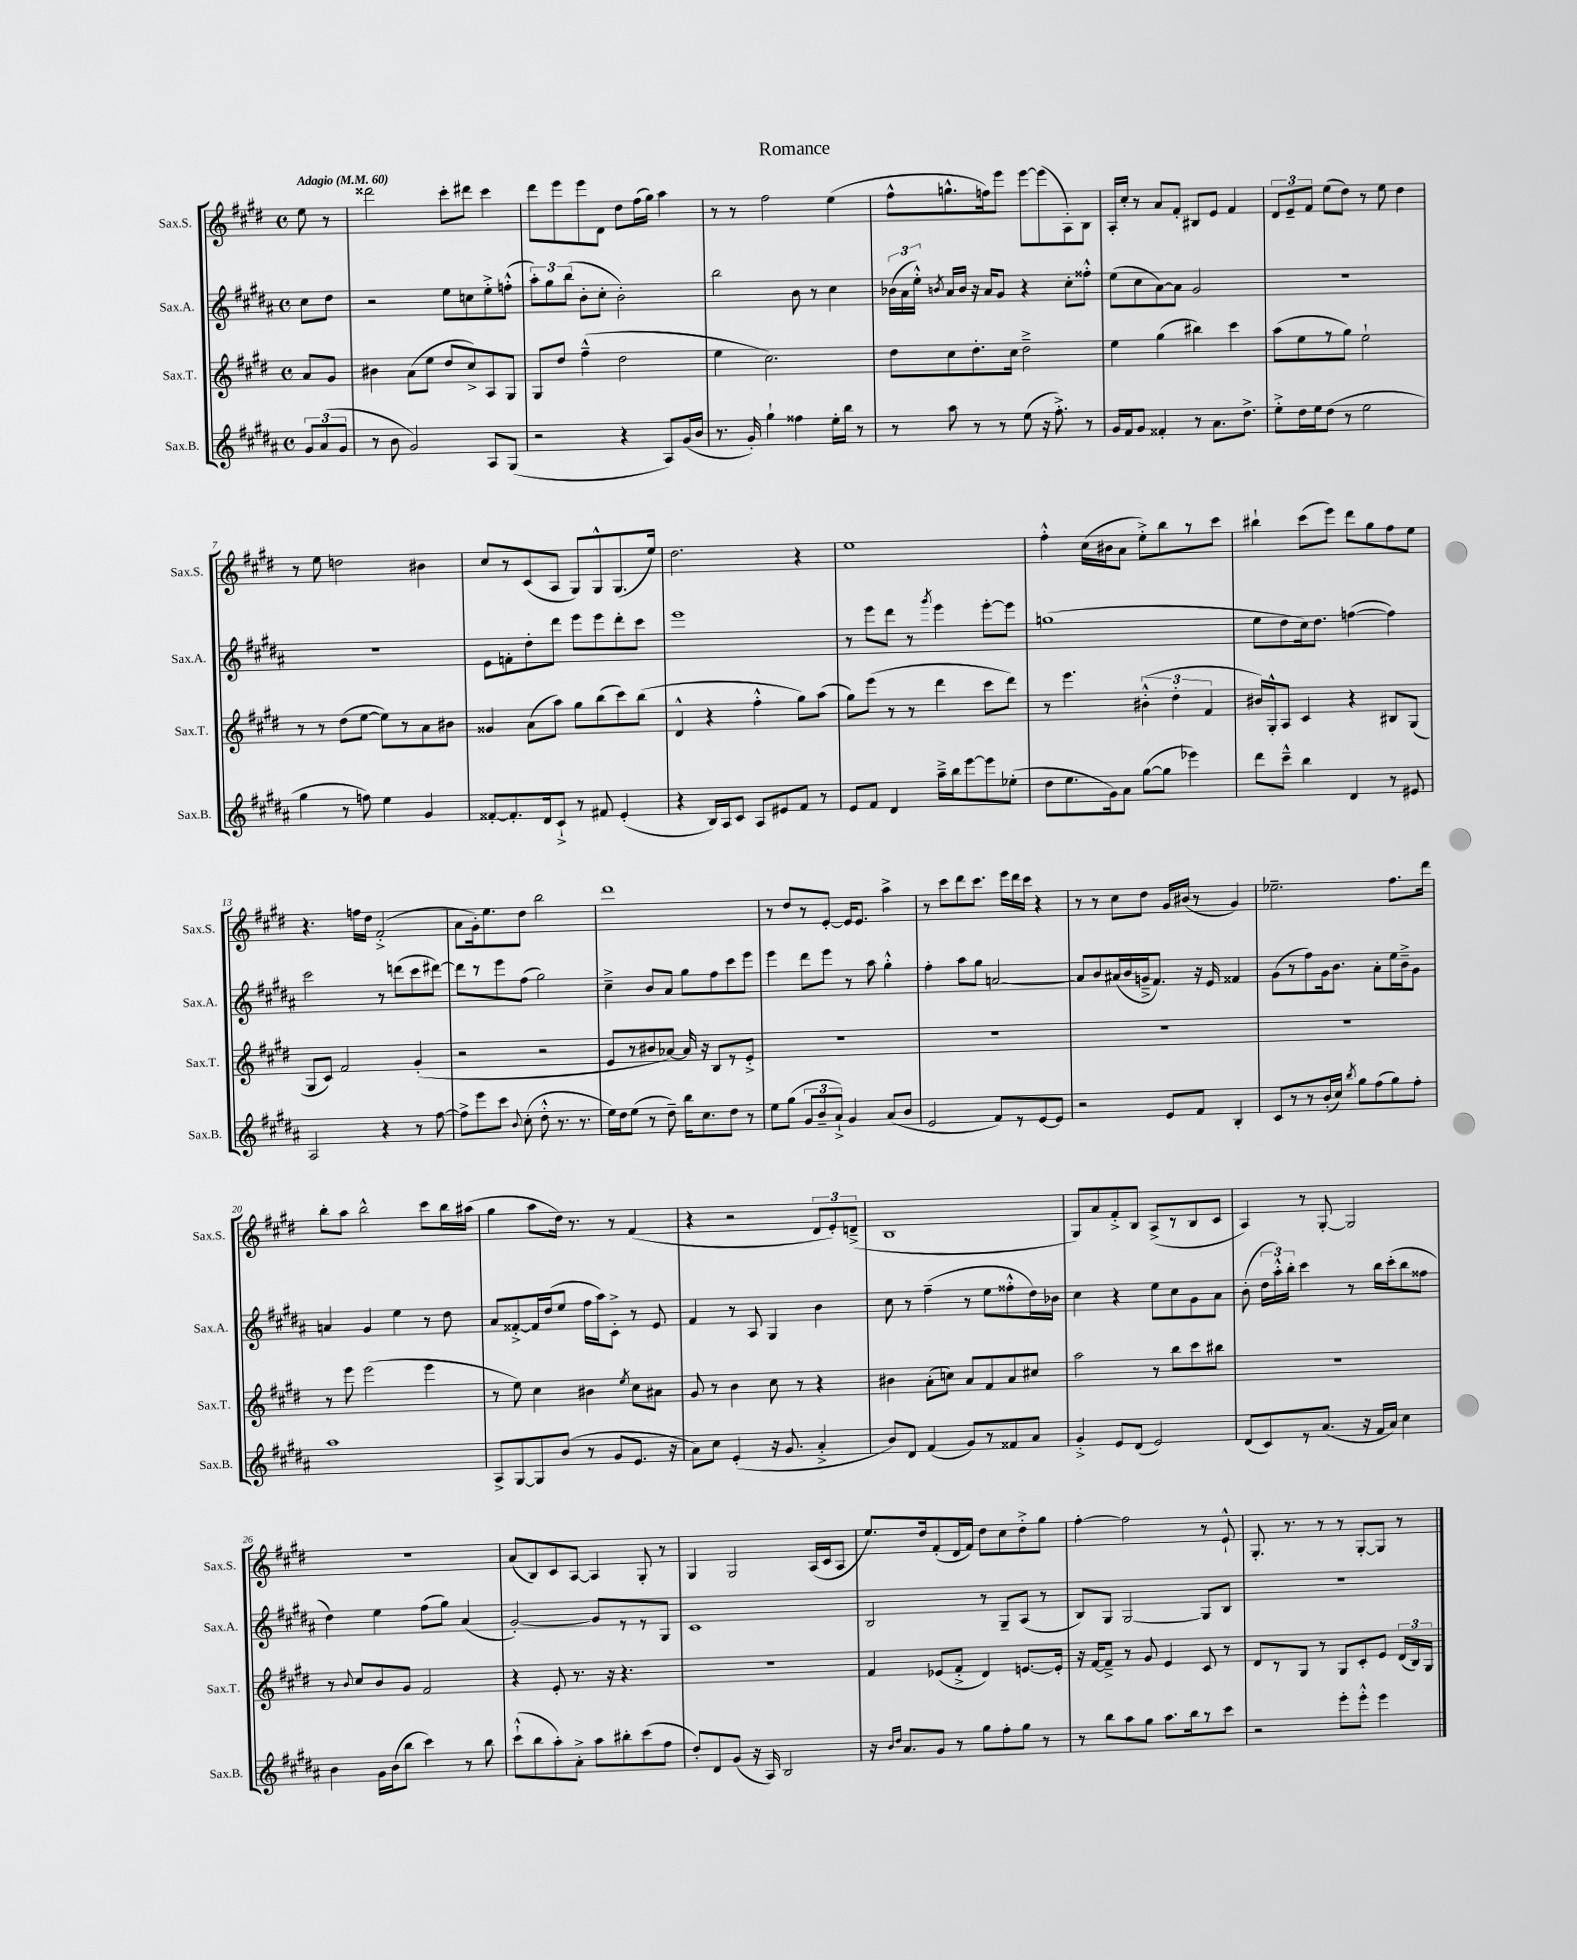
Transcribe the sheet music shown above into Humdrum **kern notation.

**kern	**kern	**kern	**kern
*staff4	*staff3	*staff2	*staff1
*clefG2	*clefG2	*clefG2	*clefG2
*k[f#c#g#d#a#]	*k[f#c#g#d#]	*k[f#c#g#d#a#]	*k[f#c#g#d#]
*M4/4	*M4/4	*M4/4	*M4/4
*met(c)	*met(c)	*met(c)	*met(c)
*MM60	*MM60	*MM60	*MM60
12g#	8a	8cc#	8ee
(12a#	.	.	.
.	8g#	8dd#	8r
12g#	.	.	.
=	=	=	=
8r	4b#	2r	2ddd##
8b	.	.	.
2g#)	(8a	.	.
.	8ee	.	.
.	8dd#	8ee	8ccc#'
.	8cc#^)	8cc	8ddd#
8A#	8A	8ee'^	4ccc#
(8G#	8G#	(8ff'^^	.
=	=	=	=
2r	8G#	12aa#')	8ddd#
.	.	12gg#	.
.	8dd#	.	8eee
.	.	(12bb	.
.	(4ff#~^^	8b'	8eee
.	.	8cc#'	8d#
4r	2dd#	2b')	8dd#
.	.	.	(16ff#
.	.	.	16gg#)
8A#)	.	.	4aa
(16g#	.	.	.
16b	.	.	.
=	=	=	=
8.r	4ee	2bb	8r
.	.	.	8r
16g#')	.	.	.
4gg#`	2.cc#)	.	2ff#
4ff##	.	8b	.
.	.	8r	.
16ee'	.	4cc#	(4ee
16bb	.	.	.
8r	.	.	.
=	=	=	=
8r	8dd#	(24b-	8ff#^^
.	.	24a#	.
.	.	24ee'^^)	.
.	.	8qb	.
8aa#	8cc#	16a#	8.gg^^
.	.	16b	.
8r	8.dd#'	16r	.
.	.	16a#	16ff)
8r	.	8g#	8eee
.	16cc#	.	.
(8ee	2dd#~^	4r	[8eee
16r	.	.	(8eee]
8.ff#'^)	.	.	.
.	.	8cc#'	8A')
8r	.	8ff##'^^	8B
=	=	=	=
16g#	4ee	(8ee	16A'
16f#	.	.	16cc#'
8g#	.	8cc#	8r
4f##'	(4gg#	[8a#)	8a
.	.	8a#]	8f#'
8r	4bb#)	2g#	8B#
8.a#	.	.	8e
.	4ccc#	.	4f#
8.dd#^	.	.	.
=	=	=	=
8ee'^	(8aa	1r	12d#
.	.	.	12e~
16dd#	8ee	.	.
.	.	.	12f#
16ee	.	.	.
(8dd#	8r	.	(8ee
8r	8gg#)	.	8dd#)
2ee	2ee`	.	8r
.	.	.	8ee
.	.	.	4dd#
=	=	=	=
4gg#	8r	1r	8r
.	8r	.	8ee
8r	(8dd#	.	2dd
8ff)	[8ee	.	.
4ee	8ee])	.	.
.	8r	.	.
4g#	8a	.	4b#
.	8b#	.	.
=	=	=	=
[8f##'	4g##	8e	8cc#
8.f##']	.	8f'	8r
.	(8a	8dd#'	(8c#
16d#	.	.	.
8c#`^	8aa)	8ddd#	8A
8r	8gg#	8eee	8G#)
8f#	(8bb	8eee	8G#^^
(4e'	8ccc#)	8ddd#'	(8.G#
.	(8bb	8ccc#	.
.	.	.	16ee)
=	=	=	=
4r	4d#^^	1eee	2.dd#
16B)	4r	.	.
16A#	.	.	.
8c#	.	.	.
8A#	4ff#'^^	.	.
8e#	.	.	.
8f#	8gg#)	.	4r
8r	(8aa	.	.
=	=	=	=
8e	8gg#)	8r	1ee
8f#	(8eee	8eee	.
4d#	8r	8ddd#	.
.	8r	8r	.
.	.	8qggg#	.
16aa#~^	4ddd#	4eee	.
16bb	.	.	.
[8eee	.	.	.
8eee]	8ccc#	[8eee'	.
(8ee-'	8ddd#)	8eee]	.
=	=	=	=
8dd#	8r	(1gg	4ff#'^^
8.ee	4.eee	.	.
.	.	.	(16cc#
16g#)	.	.	16b#
8a#	.	.	8a
([8gg#	(6b#'^^	.	8ee'^)
8gg#]	.	.	8bb
.	6dd#'	.	.
4eee-)	.	.	8r
.	6f#	.	.
.	.	.	8ccc#
=	=	=	=
8ddd#	16b#)	8ee	4bb#`
.	16G#'^^	.	.
8ccc#~^^	8A	8dd#	.
4bb	4c#	16cc#)	(8ccc#
.	.	8.dd#	.
.	.	.	8eee)
4d#	4r	([4ff	8ddd#
.	.	.	8gg#
8r	8B#	4ff])	8ff#
8e#	(8G#	.	8ee
=	=	=	=
2A#	8G#	2ccc#	4.r
.	8c#)	.	.
.	2f#	.	.
.	.	.	16ff
.	.	.	16dd#
4r	.	8r	(2f#'^
.	.	(8ddd	.
8r	(4g#'	8ccc#	.
[8ff#	.	[8ddd#)	.
=	=	=	=
8ff#^]	2r	8ddd#]	8a
8eee	.	8r	16g#')
.	.	.	8.ee
8ccc#	.	8eee	.
8qqb	.	.	.
(8cc#'	.	(8ff#	8dd#
8dd#'^^	2r	2gg#)	2bb
8.r	.	.	.
8.r	.	.	.
=	=	=	=
16ee)	8e	4cc#~^	1ddd#
16dd#	.	.	.
(8ee	8r	.	.
8r	8b#	8b	.
8dd#~)	[8a-)	8a#	.
16bb	16a-]	8gg#	.
8.cc#	16r	.	.
.	8B	8ff#	.
8dd#	8r	8ccc#	.
8r	8e'^	8eee	.
=	=	=	=
8ee	1r	4eee	8r
(8gg#	.	.	8dd#
12g#	.	8ddd#	8r
12b~	.	.	.
.	.	8eee	[8e'
12a#`^)	.	.	.
4g#	.	8r	16e]
.	.	.	8.e
.	.	8aa#	.
(8a#	.	4gg#'^^	4aa^
8b	.	.	.
=	=	=	=
2e	1r	4ff#'	8r
.	.	.	8ccc#
.	.	8aa#	8ddd#
.	.	8gg#	8.ccc#
8f#)	.	[2a	.
.	.	.	16eee
8r	.	.	16ddd#
.	.	.	16ccc#
[8e	.	.	4r
8e]	.	.	.
=	=	=	=
2r	1r	8a]	8r
.	.	8b	8r
.	.	(16a#	8cc#
.	.	16b	.
.	.	16g~^	8dd#
.	.	8.f#)	.
8e	.	.	16g#
.	.	.	(16b#
8f#	.	16r	8r
.	.	16e	.
4B'	.	4f##	4g#)
=	=	=	=
8c#	1r	(8g#	2.ee-~
8r	.	8r	.
8r	.	8ff#)	.
(16b'	.	16g#	.
16cc#)	.	8.b	.
8qbb	.	.	.
8gg#	.	.	.
(8ff#	.	8a#'	.
8gg#)	.	16ee	8.ff#
.	.	16b~^	.
8ff#'	.	8g#	.
.	.	.	16ddd#
=	=	=	=
1aa#	8r	4a	8bb'
.	8eee	.	8aa
.	(2eee	4g#	2bb^^
.	.	4ee	.
.	4eee	8r	8ccc#
.	.	8dd#	16bb
.	.	.	(16aa#
=	=	=	=
8A#^	8r	8a#	4gg#
[8G#	8ee)	[8f##'^	.
8G#]	4cc#	16f##]	8aa
.	.	(16dd#	.
(8b	.	8ee	16dd#)
.	.	.	8.r
8r	4b#	16ff#	.
.	.	16aa#)	.
8g#	.	8c#'^	8r
.	8qee	.	.
8.e	8cc#	8r	(4f#
.	8a#	8e	.
16r	.	.	.
=	=	=	=
8a#)	8g#	4f#	4r
8cc#	8r	.	.
(4e'	4b	8r	2r
.	.	8A#	.
16r	8cc#	4G#	.
8.g#	.	.	.
.	8r	.	.
4a#'^	4r	4b	12d#
.	.	.	12e')
.	.	.	(12d~^
=	=	=	=
8b)	4b#	8cc#	1B
8d#	.	8r	.
(4f#	(8a'	(4ff#~	.
.	8cc)	.	.
8g#)	8a	8r	.
8r	8f#	8ee	.
8f##	8a	8ff##'^^	.
8a#	8cc#	16dd#)	.
.	.	16b-	.
=	=	=	=
4g#'^	2aa	4cc#	8G#)
.	.	.	8a
8e	.	4r	8f#'^
(8d#	.	.	8B
2e)	8r	8ee	(8A^
.	8bb	8cc#	8r
.	8ccc#	8g#	8B
.	8bb#	8a#	8c#
=	=	=	=
(8d#	1r	(8b'	4A)
8c#)	.	24dd#	.
.	.	24aa#'^^)	.
.	.	24bb'	.
8r	.	4ccc#	8r
(8.a#	.	.	[8G#'
.	.	8r	2G#]
16r	.	.	.
16f#	.	16bb	.
16a#)	.	(16ccc#'	.
4cc#	.	8bb	.
.	.	8ff##	.
=	=	=	=
4b	8r	4dd#)	1r
.	8qqb	.	.
.	8cc#	.	.
16g#	8b	4ee	.
(16b	.	.	.
8bb	8g#	.	.
4ccc#)	2f#	(8ff#	.
.	.	8gg#)	.
8r	.	(4a#	.
8bb	.	.	.
=	=	=	=
(8ccc#`^^	4r	[2g#')	(8a
8bb	.	.	8B)
8aa#')	8e'	.	8c#
8a#'^	8.r	.	[8A
8aa#	.	8g#]	4A]
.	16r	.	.
8bb#'	4.r	8r	.
(8ccc#	.	8r	8G#'
8ff#	.	8G#	8r
=	=	=	=
8dd#')	1r	1c#	4G#
8d#	.	.	.
(8g#	.	.	2G#
16r	.	.	.
16A#)	.	.	.
2B	.	.	.
.	.	.	(16A
.	.	.	16c#
.	.	.	8A
=	=	=	=
16r	4f#	2B	8.ee)
16qqb	.	.	.
16qqdd#	.	.	.
8.a#	.	.	.
.	.	.	16dd#
8g#	(8e-	.	(8f#'
8r	8f#'^	.	16d#
.	.	.	16f#)
8gg#	4d#)	8r	8dd#
8ff#'	.	8G#~	8cc#
8gg#	[8.e	(8A#	8dd#'^
8r	.	8r	8gg#
.	16e']	.	.
=	=	=	=
8r	16r	8B)	[4ff#'
.	[16f#	.	.
8bb	8f#~^]	8G#	.
8aa#	8r	[2G#	2ff#]
8gg#	8g#	.	.
8.aa#	4e	.	.
16bb	.	.	.
8r	8c#	8G#]	8r
8ccc#	8r	8B	8e`^^
=	=	=	=
2r	8d#	1r	8.G#'
.	8r	.	.
.	.	.	8.r
.	8G#	.	.
.	8r	.	8r
8eee'	8G#	.	8r
8eee'^^	8c#'	.	[8G#'
4eee	8e	.	8G#]
.	(24d#	.	8r
.	24B)	.	.
.	24G#	.	.
==	==	==	==
*-	*-	*-	*-
